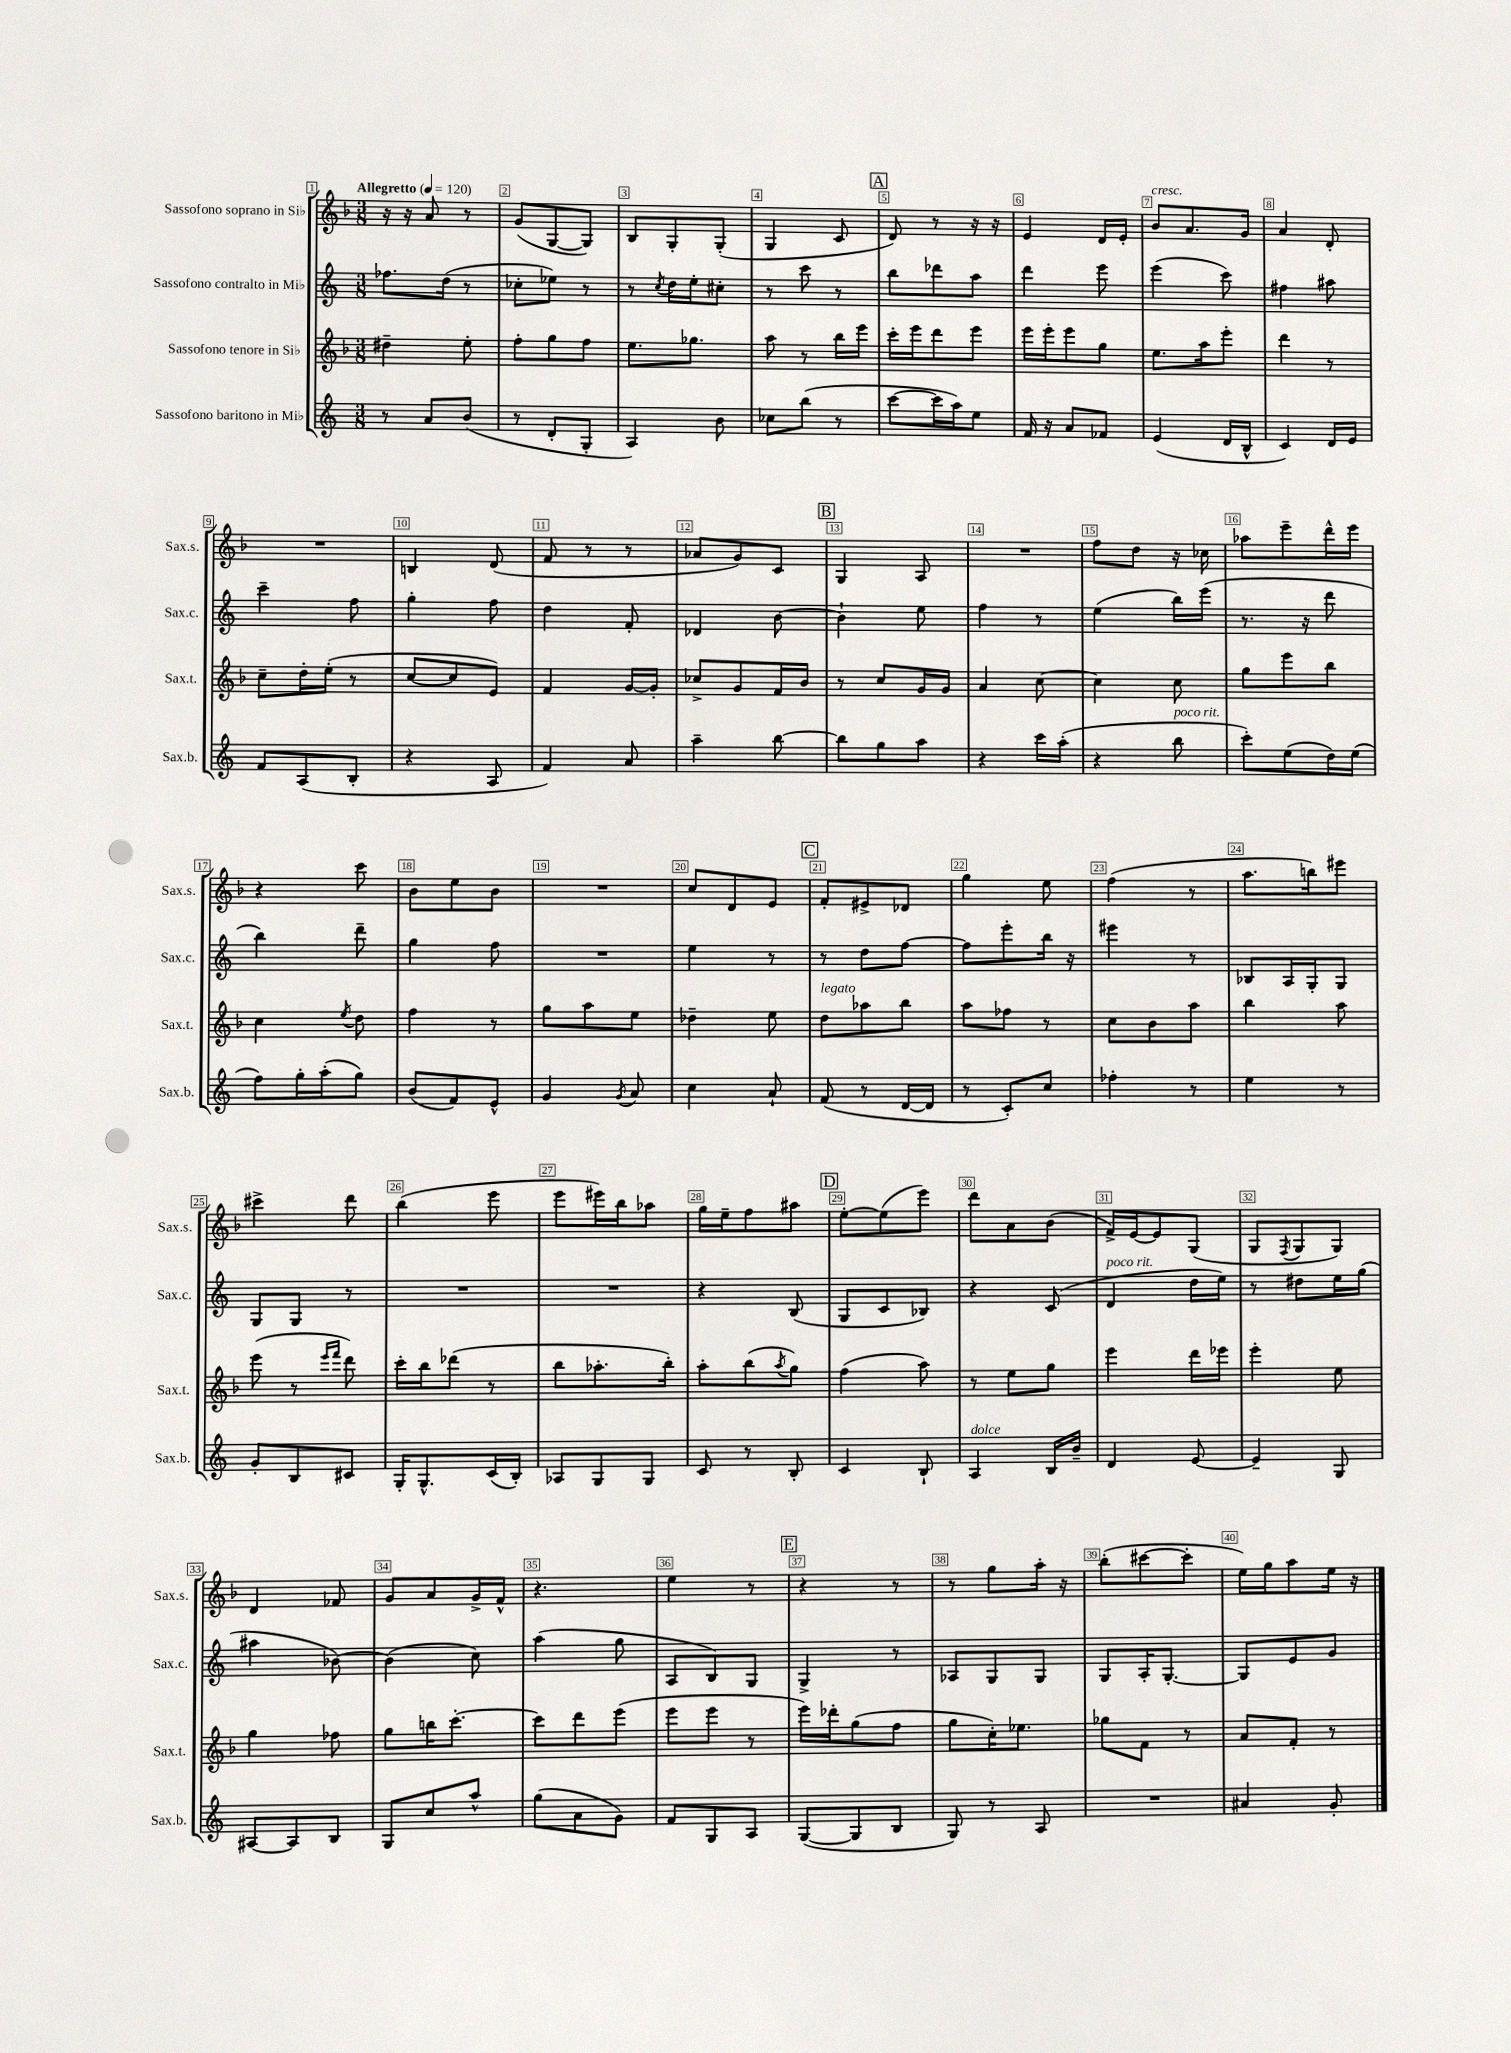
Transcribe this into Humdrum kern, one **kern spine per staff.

**kern	**kern	**kern	**kern
*part4	*part3	*part2	*part1
*staff4	*staff3	*staff2	*staff1
*I"Sassofono baritono in Mi♭	*I"Sassofono tenore in Si♭	*I"Sassofono contralto in Mi♭	*I"Sassofono soprano in Si♭
*I'Sax.b.	*I'Sax.t.	*I'Sax.c.	*I'Sax.s.
*clefG2	*clefG2	*clefG2	*clefG2
*k[]	*k[b-]	*k[]	*k[b-]
*M3/8	*M3/8	*M3/8	*M3/8
*MM120	*MM120	*MM120	*MM120
=1	=1	=1	=1
!	!	!	!LO:TX:a:B:t=Allegretto
8r	4dd#X~\	8.ff-X\L	16r
.	.	.	16r
8a/L	.	.	8a/
.	.	(16dd\Jk	.
(8b/J	8ee'\	8r	8r
=2	=2	=2	=2
8r	8ff'\L	8cc-X'\L	(8g/L
8d'/L	8gg\	8ee-X\J)	[8G/
8G'/J	8ff\J	8r	8G/J])
=3	=3	=3	=3
4A/)	8.ee\L	8r	8B-/L
.	.	8qcc/	.
.	.	16dd\LL	8G'/
.	8.gg-X\J	16ee'\J	.
8b\	.	8cc#X'\J	(8G'/J
=4	=4	=4	=4
8cc-X\L	8aa\	8r	4G/
(8bb\J	8r	8ccc\	.
8r	16bb-\LL	8r	8c/
.	16eee\JJ	.	.
!!LO:REH:place=s1:t=A
=5	=5	=5	=5
[8ccc\L	16ccc'\LL	8bb\L	8d/)
.	16eee\J	.	.
16ccc\L]	8ddd\	8ddd-X\	8r
16aa\J)	.	.	.
8ee\J	8eee\J	8aa\J	16r
.	.	.	16r
=6	=6	=6	=6
16f/	16eee\LL	4ddd\	4e/
16r	16eee'\J	.	.
8a/L	8eee\	.	.
8f-X/J	8gg\J	8eee\	16d/LL
.	.	.	16e'/JJ
=7	=7	=7	=7
!	!	!	!LO:TX:a:i:t=cresc.
(4e/	8.ee\L	(4eee\	8b-/L
.	.	.	8.a/
.	16aa\k	.	.
16d/LL	8eee'\J	8ccc\)	.
16B^^/JJ	.	.	16g/Jk
=8	=8	=8	=8
4c/)	4ddd\	4ff#X\	4a/
16d/LL	8r	8aa#X\	8d'/
16e/JJ	.	.	.
!!LO:LB:g=z
=9	=9	=9	=9
8f/L	8cc~\L	4ccc~\	4.r
(8A/	16dd'\L	.	.
.	(16ee'\JJ	.	.
8B'/J	8r	8ff\	.
=10	=10	=10	=10
4r	[8cc/L	4gg'\	4Bn/
.	8cc/]	.	.
8A/	8e/J)	8ff\	(8d/
=11	=11	=11	=11
4f/)	4f/	4dd\	8f/
.	.	.	8r
8a/	[16g/LL	8f'/	8r
.	16g'/JJ]	.	.
=12	=12	=12	=12
4aa~\	8cc-X^/L	4d-X/	8a-X/L
.	8g/	.	8g/)
[8bb\	16f/L	[8b\	8c/J
.	16b-/JJ	.	.
!!LO:REH:place=s1:t=B
=13	=13	=13	=13
8bb\L]	8r	4b`\]	4G/
8gg\	8cc/L	.	.
8aa\J	16g/L	8ee\	8A/
.	16g/JJ	.	.
=14	=14	=14	=14
4r	4a/	4ff\	4.r
16ccc\LL	[8cc\	8r	.
(16aa'\JJ	.	.	.
=15	=15	=15	=15
4r	4cc\]	(4ee\	8ff\L
.	.	.	8dd\J
!LO:TX:a:i:t=poco rit.	!	!	!
8bb\	8cc\	16bb\LL)	16r
.	.	(16eee\JJ	16cc-X\
=16	=16	=16	=16
8ccc'\L)	8gg\L	8.r	8aa-X\L
(8ee\	8eee\	.	8eee~\
.	.	16r	.
16dd\L)	8bb-\J	8ddd\	16ddd^^\L
(16ee\JJ	.	.	16eee\JJ
!!LO:LB:g=z
=17	=17	=17	=17
8ff\L)	4cc\	4bb\)	4r
16gg'\L	.	.	.
(16aa'\J	.	.	.
.	8qee/	.	.
8gg\J)	8dd\	8ddd~\	8ccc\
=18	=18	=18	=18
(8b/L	4ff\	4gg\	8b-\L
8f/)	.	.	8ee\
8e^^/J	8r	8ff\	8b-\J
=19	=19	=19	=19
4g/	8gg\L	4.r	4.r
.	8aa\	.	.
8qg/	.	.	.
8a/	8ee\J	.	.
=20	=20	=20	=20
4cc\	4dd-X~\	4ee\	8cc/L
.	.	.	8d/
8a`/	8ee\	8r	8e/J
!!LO:REH:place=s1:t=C
=21	=21	=21	=21
!	!LO:TX:a:i:t=legato	!	!
(8f/	8dd\L	8r	8f'/L
8r	8aa-X\	8dd\L	8e#X^/
[16d/LL	8bb-\J	[8ff\J	8d-X/J
16d/JJ]	.	.	.
=22	=22	=22	=22
8r	8aa\L	8ff\L]	4gg\
8c'/L)	8ff-X\J	8eee'\	.
8cc/J	8r	16bb\Jk	8ee\
.	.	16r	.
=23	=23	=23	=23
4ff-X'\	8cc\L	4eee#X\	(4ff\
.	8b-\	.	.
8r	8aa\J	8r	8r
=24	=24	=24	=24
4ee\	4bb-\	8B-X/L	8.aa\L
.	.	16A/L	.
.	.	16G'/J	16bbn\k)
8r	8aa\	8G/J	8eee#X\J
!!LO:LB:g=z
=25	=25	=25	=25
8g'/L	(8eee\	8G/L	4ccc#X^\
8B/	8r	8G/J	.
.	16qqeee/LL	.	.
.	16qqfff/JJ	.	.
8c#X/J	8ddd\)	8r	8ddd\
=26	=26	=26	=26
16G'/KL	16ccc'\LL	4.r	(4bb-\
8.G^^/	16bb-\J	.	.
.	(8ddd-X\J	.	.
(16c/L	8r	.	8eee\
16B'/JJ)	.	.	.
=27	=27	=27	=27
8A-X/L	8bb-\L	4.r	8eee\L
8G/	8.aa-X'\	.	16eee#X\L)
.	.	.	16bb-\J
8G/J	.	.	8aa-X\J
.	16bb-'\Jk)	.	.
=28	=28	=28	=28
8c/	8aa'\L	4r	16gg\LL
.	.	.	16ee~\J
8r	(8bb-\	.	8ff\
.	8qaa/	.	.
8B'/	8gg\J)	(8B/	8aa#X\J
!!LO:REH:place=s1:t=D
=29	=29	=29	=29
4c/	(4ff\	8G/L	[8ee'\L
.	.	8c/	(8ee\]
8B`/	8aa\)	8B-X/J)	8eee\J)
=30	=30	=30	=30
!LO:TX:a:i:t=dolce	!	!	!
4A/	8r	4r	8ddd\L
.	8ee\L	.	8a\
16B/LL	8gg\J	(8c/	(8b-\J
16b~/JJ	.	.	.
=31	=31	=31	=31
!	!	!LO:TX:a:i:t=poco rit.	!
4d/	4eee\	4d/	16f^/LL)
.	.	.	[16e/J
.	.	.	8e/]
[8e/	16ddd\LL	16dd\LL	(8G/J
.	16eee-X\JJ	16ee\JJ)	.
=32	=32	=32	=32
4e~/]	4eee'\	8r	8G/L
.	.	.	8qF/
.	.	8dd#X\L	8G/
8G/	8ee\	16ee\L	8G/J)
.	.	(16gg\JJ	.
!!LO:LB:g=z
=33	=33	=33	=33
[8A#X/L	4gg\	4aa#X\	4d/
8A#/]	.	.	.
8B/J	8ff-X\	[8b-X\)	8f-X/
=34	=34	=34	=34
8G/L	8gg\L	(4b-\]	8g/L
8cc/	16bbn\K	.	8a/
.	[8.ccc'\J	.	.
8aa^^/J	.	8cc\)	16g^/L
.	.	.	16f^^/JJ
=35	=35	=35	=35
(8gg\L	8ccc\L]	(4aa\	4.r
8a\	8ddd\	.	.
8g\J)	(8eee\J	8gg\	.
=36	=36	=36	=36
8f/L	8eee\L	8A/L	4ee\
8G/	8eee\J	8B/)	.
8A/J	8r	8G/J	8r
!!LO:REH:place=s1:t=E
=37	=37	=37	=37
([8G/L	16eee\LL)	4G^/	4r
.	16ddd-X'\J	.	.
8G/]	(8gg\	.	.
8B/J	8ff\J	8r	8r
=38	=38	=38	=38
8G/)	8gg\L	8A-X/L	8r
8r	16cc'\K)	8G/	8gg\L
.	8.ee-X\J	.	.
8A/	.	8G/J	16aa'\Jk
.	.	.	16r
=39	=39	=39	=39
4.r	8gg-X\L	8G/L	(8bb-'\L
.	8f\J	16A'/K	[8ccc#X\
.	.	[8.G'/J	.
.	8r	.	8ccc#'\J]
=40	=40	=40	=40
4a#X/	8a/L	8G/L]	16ee\LL)
.	.	.	16gg\J
.	8f'/J	8e/	8aa\
8g'/	8r	8g/J	16ee\Jk
.	.	.	16r
==	==	==	==
*-	*-	*-	*-
